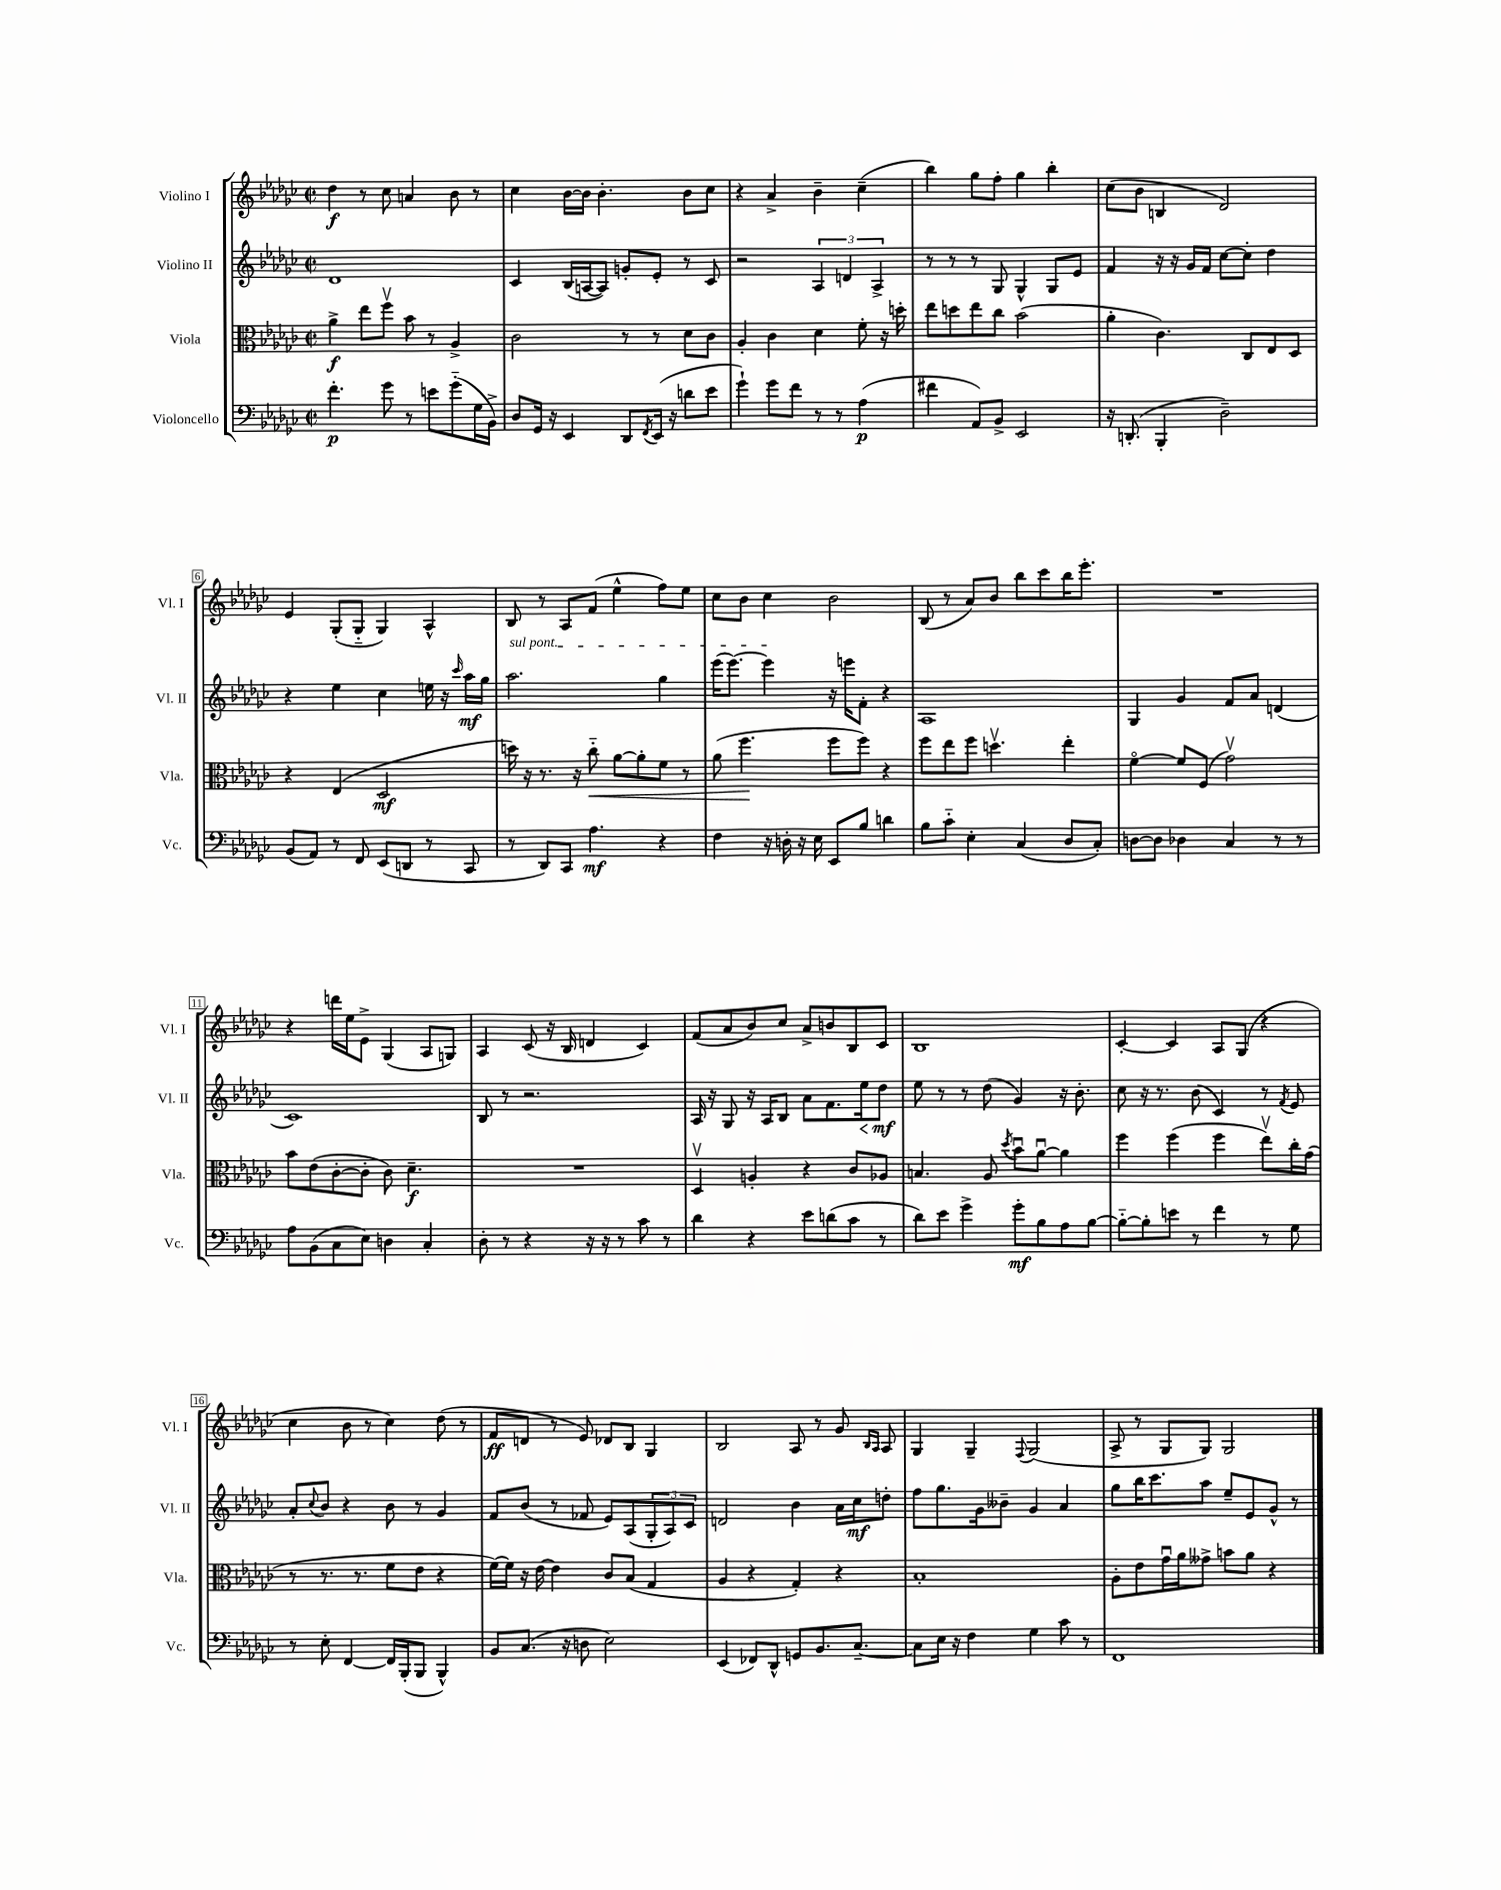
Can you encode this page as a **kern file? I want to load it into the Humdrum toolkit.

**kern	**kern	**kern	**kern
*staff4	*staff3	*staff2	*staff1
*clefF4	*clefC3	*clefG2	*clefG2
*k[b-e-a-d-g-c-]	*k[b-e-a-d-g-c-]	*k[b-e-a-d-g-c-]	*k[b-e-a-d-g-c-]
*M2/2	*M2/2	*M2/2	*M2/2
*met(c|)	*met(c|)	*met(c|)	*met(c|)
4.f'	4a-^	1d-	4dd-
.	8ee-	.	8r
8g-	8ffv	.	8cc-
8r	8b-	.	4a
8e	8r	.	.
(8g-'~	4A-^	.	8b-
16G-	.	.	8r
16BB-^)	.	.	.
=	=	=	=
8D-	2c-	4c-	4cc-
16GG-	.	.	.
16r	.	.	.
4EE-	.	(16B-	[16b-
.	.	[16A	16b-]
.	.	8A])	4.b-'
8DD-	8r	8g'	.
8qFF	.	.	.
(16EE-	8r	8e-'	.
16r	.	.	.
8d	8d-	8r	8b-
8e-	8c-	8c-	8cc-
=	=	=	=
4g-`)	4A-'	2r	4r
8g-	4c-	.	4a-^
8f	.	.	.
8r	4d-	6A-	4b-~
8r	.	.	.
.	.	6d	.
(4A-	8f'	.	(4cc-~
.	.	6A-^	.
.	16r	.	.
.	16dd'	.	.
=	=	=	=
4f#	8ee-	8r	4bb-)
.	8dd	8r	.
8AA-)	8ee-	8r	8gg-
8BB-^	8cc-	8G-	8ff'
2EE-	(2b-	4G-^^	4gg-
.	.	8G-	4bb-'
.	.	8e-	.
=	=	=	=
16r	4a-'	4f	(8cc-
(8.DD'	.	.	.
.	.	.	8b-
4BBB-'	4.c-)	16r	4B
.	.	16r	.
.	.	16g-	.
.	.	16f	.
2D-~)	.	[8cc-	2d-)
.	8C-	8cc-']	.
.	8E-	4dd-	.
.	8D-	.	.
=	=	=	=
(8BB-	4r	4r	4e-
8AA-)	.	.	.
8r	(4E-	4ee-	(8G-'
8FF	.	.	8G-'~
(8EE-	2D-	4cc-	4G-)
8DD	.	.	.
8r	.	16ee	4A-^^
.	.	16r	.
.	.	16qqccc-	.
8CC-	.	16aa-	.
.	.	16gg-	.
=	=	=	=
8r	16dd)	2.aa-	8B-
.	16r	.	.
8DD-)	8.r	.	8r
8CC-	.	.	8A-
.	16r	.	.
4.A-	8cc-'~	.	(8f
.	[8a-	.	4ee-^^
.	8a-']	.	.
4r	8f	4gg-	8ff)
.	8r	.	8ee-
=	=	=	=
4F	(8a-	(16eee-	8cc-
.	.	[8.eee-)	.
.	4.ff	.	8b-
16r	.	4eee-]	4cc-
16D'	.	.	.
16r	.	.	.
16E-	.	.	.
8EE-	8ff	16r	2b-
.	.	16eee	.
8B-	8ff)	8f'	.
4d	4r	4r	.
=	=	=	=
8B-	8ff	1A-	(8B-
8c-'~	8ee-	.	8r
4E-'	8ff	.	8a-)
.	4.ddv	.	8b-
(4C-	.	.	8bb-
.	.	.	8ccc-
8D-	4ee-'	.	16bb-
.	.	.	8.eee-'
8C-')	.	.	.
=	=	=	=
[8D	[4fo	4G-	1r
8D]	.	.	.
4D-	8f]	4g-	.
.	(8F	.	.
4C-	2g-v)	8f	.
.	.	8a-	.
8r	.	(4d	.
8r	.	.	.
=	=	=	=
8A-	8b-	1c-)	4r
(8BB-	(8e-	.	.
8C-	[8c-'	.	16ddd
.	.	.	16ee-
8E-)	8c-']	.	8e-^
4D	8c-)	.	(4G-
.	4.d-~	.	.
4C-'	.	.	8A-
.	.	.	8G)
=	=	=	=
8D-'	1r	8B-	4A-
8r	.	8r	.
4r	.	2.r	(8c-
.	.	.	16r
.	.	.	16B-
16r	.	.	4d
16r	.	.	.
8r	.	.	.
8c-	.	.	4c-)
8r	.	.	.
=	=	=	=
4d-	4D-v	16A-	(8f
.	.	16r	.
.	.	8G-	8a-
4r	4A'	16r	8b-)
.	.	16A-	.
.	.	8B-	8cc-
8e-	4r	8a-	8a-^
(8d	.	8.f	8b
8c-	8c-	.	8B-
.	.	16ee-	.
8r	8A-	8dd-	8c-
=	=	=	=
8d-)	4.B	8ee-	1B-
8e-	.	8r	.
4g-^	.	8r	.
.	8A-	(8dd-	.
.	8qdd-	.	.
8g-'	8b-u	4g-)	.
8B-	[8a-u	.	.
8A-	4a-]	16r	.
.	.	8.b-'	.
[8B-	.	.	.
=	=	=	=
8B-'~_	4ff	8cc-	[4c-'
8B-']	.	16r	.
.	.	8.r	.
8e	(4ff	.	4c-]
8r	.	(8b-	.
4f	4ff	4c-)	8A-
.	.	.	(8G-
8r	8ee-v)	8r	4r
.	.	8qf	.
8G-	16cc-'	8e-	.
.	(16g-	.	.
=	=	=	=
8r	8r	8a-'	4cc-
.	.	8qqcc-	.
8E-'	8.r	8b-	.
[4FF	.	4r	8b-
.	8.r	.	.
.	.	.	8r
16FF]	8f	8b-	4cc-)
(16BBB-'	.	.	.
8BBB-	8e-	8r	.
4BBB-^^)	4r	4g-	(8dd-
.	.	.	8r
=	=	=	=
8BB-	[16f)	8f	8f
.	16f]	.	.
(8.C-	16r	(8b-	8d
.	[16e-	.	.
.	4e-]	8r	8r
16r	.	.	.
8D	.	8f-	8e-)
2E-)	8c-	8e-)	8d-
.	(8B-	(8A-	8B-
.	4G-	12G-'	4G-
.	.	12A-)	.
.	.	12c-	.
=	=	=	=
(4EE-	4A-	2d	2B-
8FF-)	4r	.	.
8DD-^^	.	.	.
8GG	4G-')	4b-	8A-
8.BB-	.	.	8r
.	4r	16a-	8g-
[8.C-~	.	16cc-	.
.	.	.	16qqB-
.	.	.	16qqA-
.	.	8dd'	8A-
=	=	=	=
8C-]	1B-'	8ff	4G-
16E-	.	8.gg-	.
16r	.	.	.
4F	.	.	4G-~
.	.	16g-	.
.	.	8b--~	.
.	.	.	8qqF
4G-	.	4g-	(2G-
8c-	.	4a-	.
8r	.	.	.
=	=	=	=
1FF	8A-'	8gg-	8A-^
.	8e-	16bb-	8r
.	.	8.ccc-	.
.	16g-u	.	8G-
.	16a-	.	.
.	8g--^	8aa-	8G-)
.	8b	8ee-~	2G-
.	8a-	8e-	.
.	4r	8g-^^	.
.	.	8r	.
==	==	==	==
*-	*-	*-	*-
